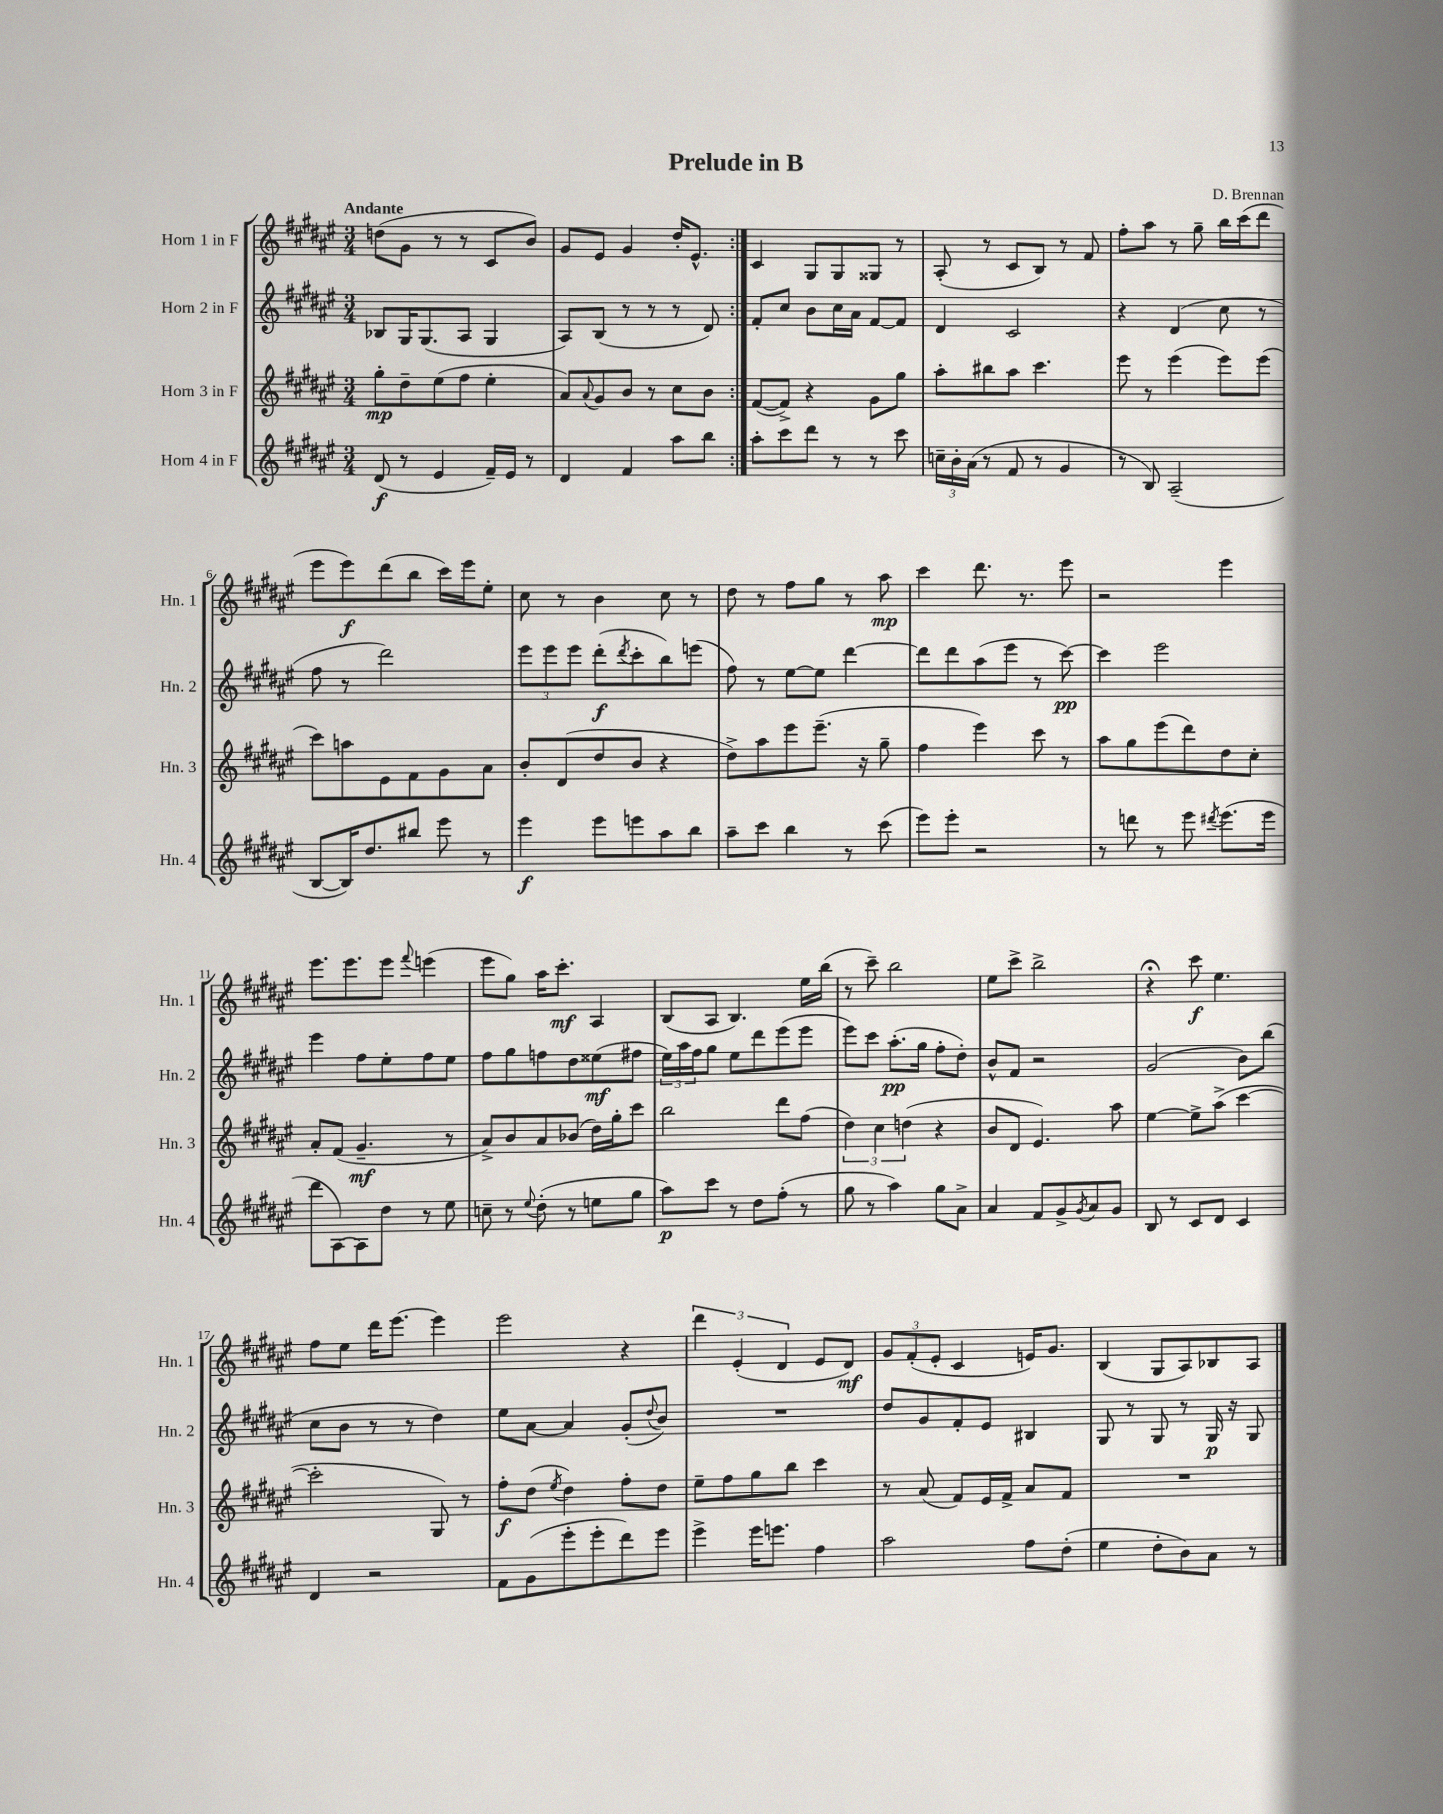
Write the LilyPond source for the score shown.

\header { title = "Prelude in B" composer = "D. Brennan" }
<<
\new StaffGroup <<
\new Staff = "s0" \with { instrumentName = "Horn 1 in F" shortInstrumentName = "Hn. 1" } {
    \clef treble \key fis \major \numericTimeSignature \time 3/4 \tempo "Andante"
    \repeat volta 2 { d''8( gis'8 r8 r8 cis'8 b'8) |
    gis'8 eis'8 gis'4 dis''16-. eis'8.-^ | }
    cis'4 gis8 gis8 gisis8 r8 |
    ais8-.( r8 cis'8 b8) r8 fis'8 |
    fis''8-. ais''8 r8 gis''8-- b''16 cis'''16( dis'''8 |
    eis'''8 eis'''8\f) dis'''8( b''8 cis'''16) eis'''16 eis''8-. |
    cis''8 r8 b'4 cis''8 r8 |
    dis''8 r8 fis''8 gis''8 r8 ais''8\mp |
    cis'''4 dis'''8. r8. eis'''8 |
    r2 eis'''4 |
    eis'''8. eis'''8. eis'''8 \appoggiatura { fis'''8 } e'''4( |
    eis'''8 gis''8) ais''16 cis'''8.-.\mf ais4 |
    b8( ais8 b4.) eis''16 b''16( |
    r8 cis'''8--) b''2 |
    eis''8 cis'''8-> b''2-> |
    r4\fermata cis'''8\f eis''4. |
    fis''8 eis''8 dis'''16 eis'''8.~ eis'''4 |
    eis'''2 r4 |
    \tuplet 3/2 { dis'''4 eis'4-.( dis'4 } eis'8 dis'8\mf) |
    \tuplet 3/2 { gis'8 fis'8-.( eis'8-. } cis'4 e'16) gis'8. |
    b4( gis8 ais8) bes8 ais8 \bar "|." |
}
\new Staff = "s1" \with { instrumentName = "Horn 2 in F" shortInstrumentName = "Hn. 2" } {
    \clef treble \key fis \major \numericTimeSignature \time 3/4
    \repeat volta 2 { bes8 gis16 gis8.( ais8 gis4 |
    ais8) b8( r8 r8 r8 dis'8) | }
    fis'8-. cis''8 b'8 cis''16 ais'16 fis'8~ fis'8 |
    dis'4 cis'2 |
    r4 dis'4( cis''8 r8 |
    fis''8 r8 dis'''2) |
    \tuplet 3/2 { eis'''8 eis'''8 eis'''8 } dis'''8-.\f( \acciaccatura { dis'''8 } cis'''8-. b''8) e'''8( |
    fis''8) r8 eis''8~ eis''8 dis'''4~ |
    dis'''8 dis'''8 ais''8( eis'''8 r8 cis'''8~\pp) |
    cis'''4 eis'''2 |
    eis'''4 fis''8 eis''8-. fis''8 eis''8 |
    fis''8 gis''8 f''8 dis''8 eisis''8\mf( fis''8 |
    \tuplet 3/2 { eis''16) ais''16 fis''16 } gis''8 eis''8 dis'''8 eis'''8( eis'''8 |
    eis'''8) cis'''8 ais''8.-.\pp( gis''16 fis''8-. dis''8-.) |
    b'8-^ fis'8 r2 |
    gis'2( b'8) b''8( |
    cis''8 b'8 r8 r8 dis''4) |
    eis''8 ais'8~ ais'4 gis'8-.( \appoggiatura { dis''8 } b'8) |
    R2. |
    dis''8 gis'8 fis'8-. eis'8 bis4 |
    gis8 r8 gis8 r8 gis16\p r16 gis8 \bar "|." |
}
\new Staff = "s2" \with { instrumentName = "Horn 3 in F" shortInstrumentName = "Hn. 3" } {
    \clef treble \key fis \major \numericTimeSignature \time 3/4
    \repeat volta 2 { gis''8-.\mp dis''8-- eis''8( fis''8 eis''4-. |
    ais'8) \appoggiatura { ais'8 } gis'8 b'8 r8 cis''8 b'8 | }
    fis'8~( fis'8->) r4 gis'8 gis''8 |
    ais''8-. bis''8 ais''8 cis'''4. |
    eis'''8 r8 eis'''4( eis'''8) eis'''8( |
    cis'''8) a''8 eis'8 fis'8 gis'8 ais'8 |
    b'8-. dis'8( dis''8 b'8 r4 |
    dis''8->) ais''8 eis'''8 eis'''8.--( r16 gis''8-- |
    fis''4 eis'''4) cis'''8 r8 |
    ais''8 gis''8 eis'''8( dis'''8) dis''8 cis''8-. |
    ais'8-. fis'8( gis'4.--\mf r8 |
    ais'8->) b'8 ais'8 bes'8( dis''16) gis''16-. cis'''8 |
    b''2 dis'''8 fis''8( |
    \tuplet 3/2 { dis''4) cis''4 d''4( } r4 |
    b'8 dis'8 eis'4.) ais''8 |
    eis''4~ eis''8-> ais''8->( cis'''4~ |
    cis'''2-. gis8) r8 |
    fis''8-.\f dis''8( \acciaccatura { eis''8 } dis''4) fis''8-. dis''8 |
    eis''8-- fis''8 gis''8 b''8 cis'''4 |
    r8 ais'8( fis'8) eis'16 fis'16-> ais'8 fis'8 |
    R2. \bar "|." |
}
\new Staff = "s3" \with { instrumentName = "Horn 4 in F" shortInstrumentName = "Hn. 4" } {
    \clef treble \key fis \major \numericTimeSignature \time 3/4
    \repeat volta 2 { dis'8\f( r8 eis'4 fis'16--) eis'16 r8 |
    dis'4 fis'4 ais''8 b''8 | }
    ais''8-. cis'''8 dis'''8 r8 r8 cis'''8 |
    \tuplet 3/2 { c''16-- b'16-. ais'16( } r8 fis'8 r8 gis'4 |
    r8 b8) ais2--( |
    b8~ b16) dis''8. bis''8 eis'''8 r8 |
    eis'''4\f eis'''8 e'''8 ais''8 b''8 |
    ais''8-- cis'''8 b''4 r8 cis'''8( |
    eis'''8) eis'''8-. r2 |
    r8 d'''8 r8 eis'''8 \acciaccatura { dis'''8 } eis'''8.( eis'''16 |
    dis'''8 ais8~) ais8 dis''8 r8 eis''8 |
    c''8-- r8 \appoggiatura { eis''8 } dis''8-.( r8 e''8 gis''8 |
    ais''8\p) cis'''8 r8 dis''8 fis''8-.( r8 |
    gis''8 r8 ais''4) gis''8 ais'8-> |
    ais'4 fis'8 gis'8-> \acciaccatura { gis'8 } ais'8 gis'8 |
    b8 r8 cis'8 dis'8 cis'4 |
    dis'4 r2 |
    fis'8 gis'8( eis'''8-. eis'''8-. dis'''8) eis'''8 |
    eis'''4-> eis'''16 e'''8. fis''4 |
    ais''2 fis''8 dis''8-.( |
    eis''4 dis''8-. b'8) ais'8 r8 \bar "|." |
}
>>
>>
